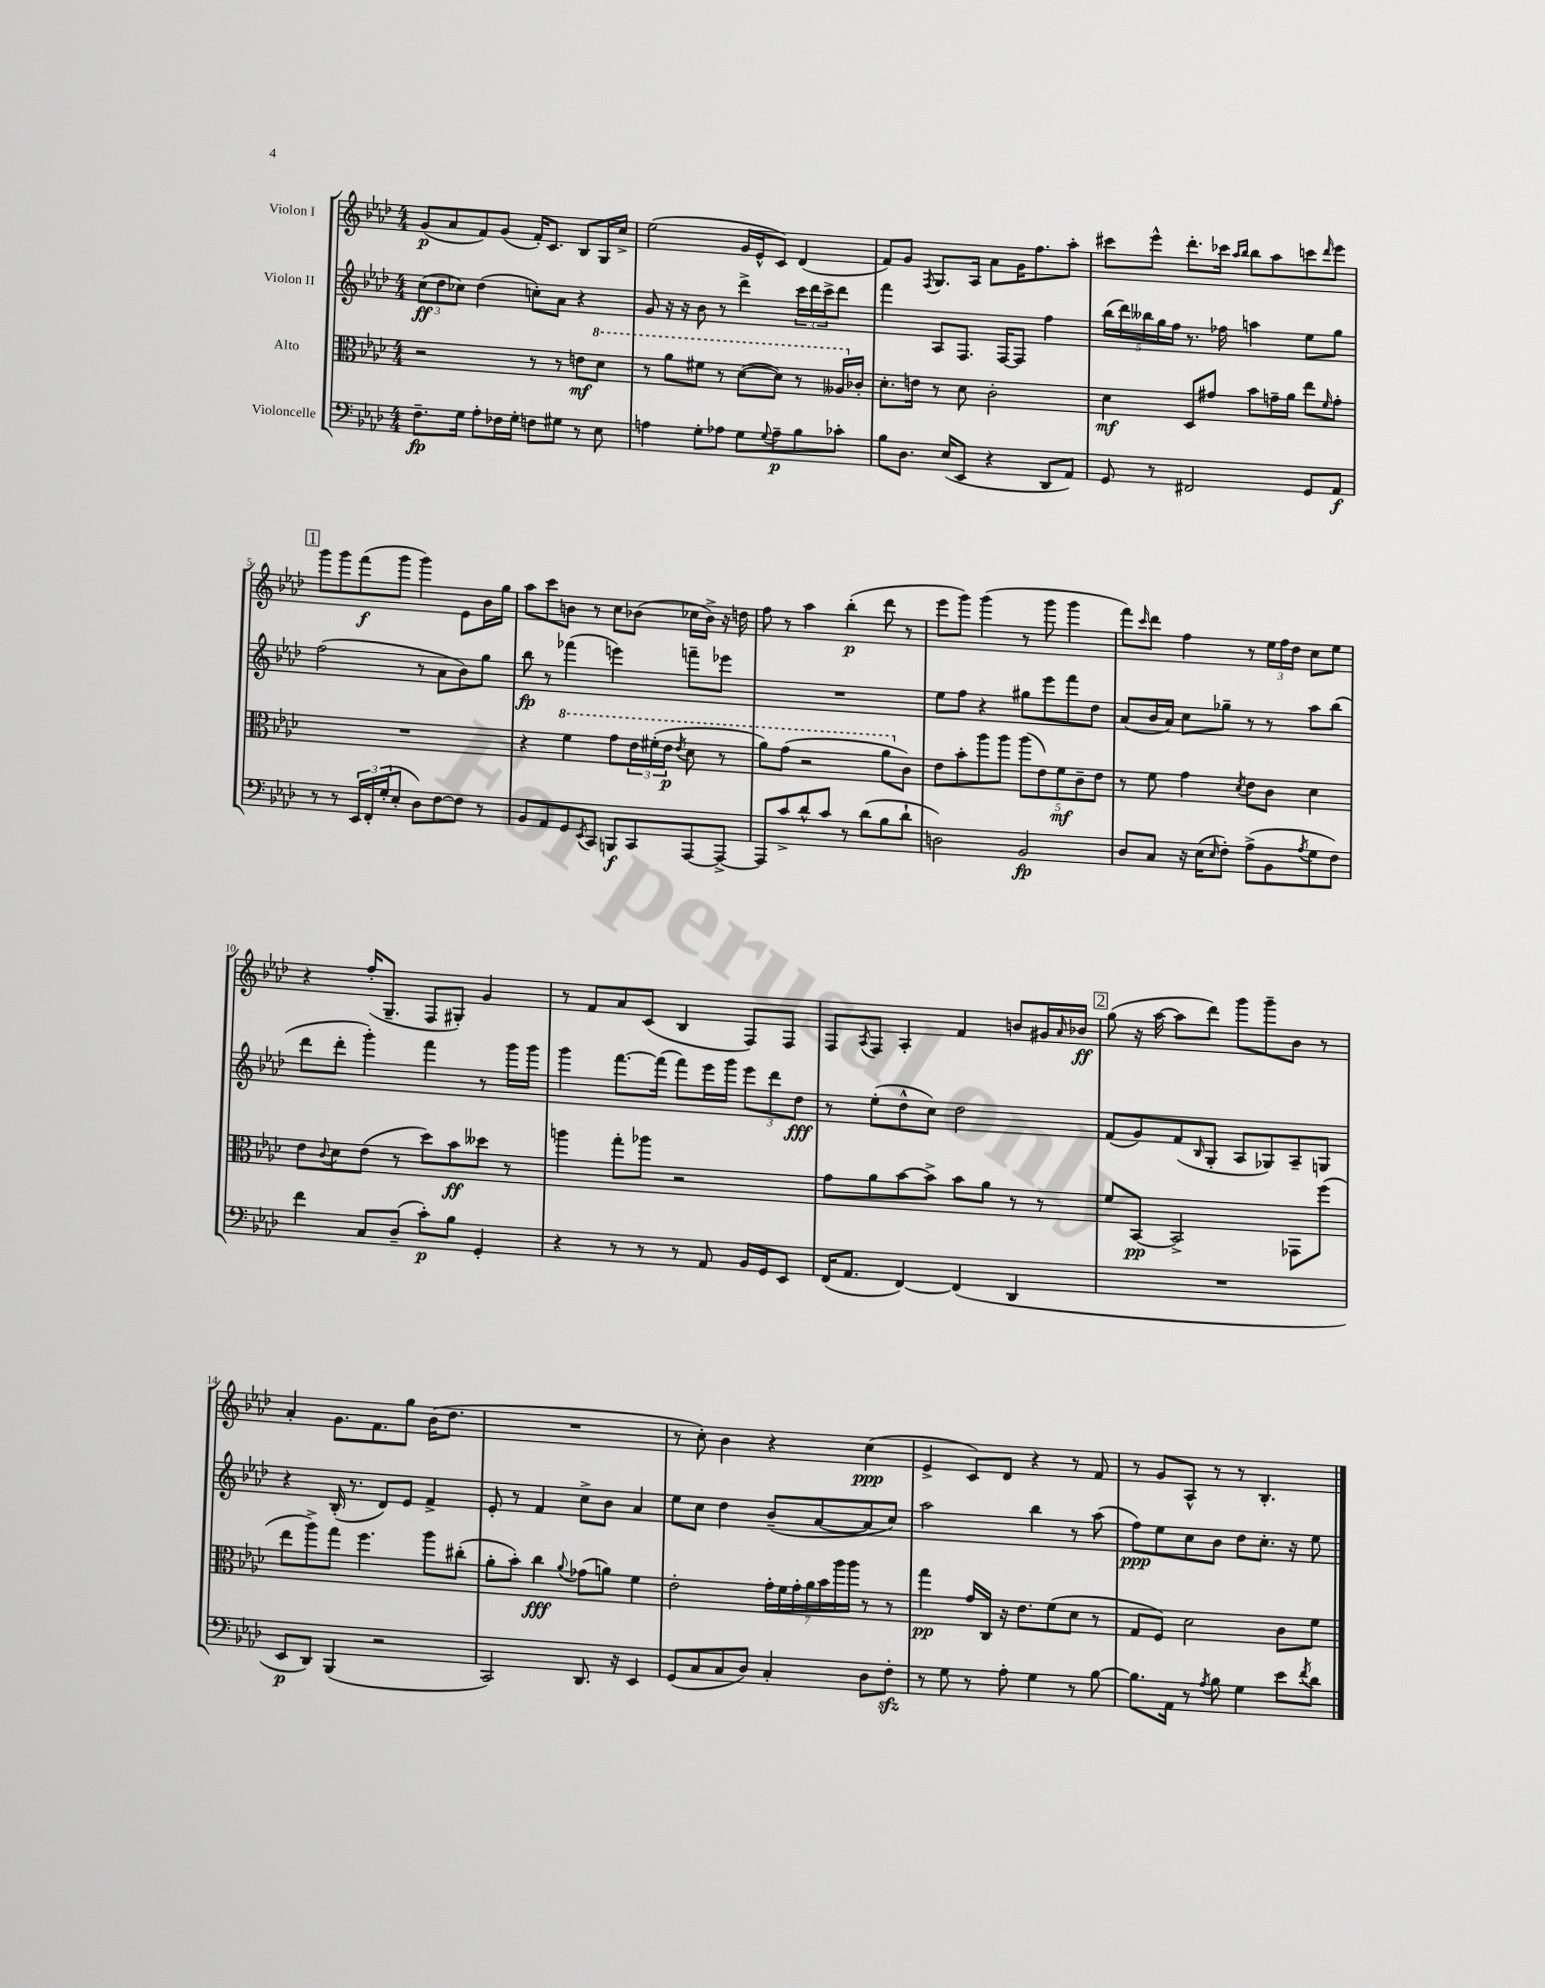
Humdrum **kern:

**kern	**kern	**kern	**kern
*staff4	*staff3	*staff2	*staff1
*clefF4	*clefC3	*clefG2	*clefG2
*k[b-e-a-d-]	*k[b-e-a-d-]	*k[b-e-a-d-]	*k[b-e-a-d-]
*M4/4	*M4/4	*M4/4	*M4/4
8.F~	2r	(12cc	(8g
.	.	12dd-	.
.	.	.	8a-
.	.	12cc-)	.
16G	.	.	.
8A-'	.	(4dd-	8f)
16F-	.	.	(8g
16G'	.	.	.
8F	8r	8cc')	16f')
.	.	.	8.c
8G#	8r	8a-	.
8r	8e	4r	8B-
8E-	8dd-	.	16G
.	.	.	16cc^
=	=	=	=
4A	8r	8g	(2ee-
.	8aa-	16r	.
.	.	16r	.
8G'	8ff#	8b-	.
8A-	8r	8r	.
8G	([8dd-	4ddd-^	16g
.	.	.	16e-^^
8qqG	.	.	.
8A-~	8dd-])	.	8c)
8B-	8r	24ccc	(4d-
.	.	24ddd-	.
.	.	24ccc^	.
8c-'	16a--	8ddd-	.
.	16c-'	.	.
=	=	=	=
8B-	8.d-'	4fff	8f)
8.D-	.	.	8g
.	16e	.	.
.	.	.	8qF
.	8r	8A-	8.G
(16E-	.	.	.
8EE-	8d-	8.F	.
.	.	.	16A-
4r	2c'	.	8a-
.	.	[16F	.
.	.	8F]	16g
.	.	.	8.ff
8DD-	.	4ff	.
8AA-)	.	.	8aa-'
=	=	=	=
8GG	4d-	(20bb-	8ccc#
.	.	20ddd-)	.
.	.	20bb--	.
8r	.	.	8eee-^^
.	.	20gg	.
.	.	20ff	.
2FF#	8D-	8.r	8.ddd-'
.	8g#	.	.
.	.	16ff-	16ccc-
.	.	.	16qqaa-
.	.	.	16qqbb-
.	8b-	4aa	8bb-
.	16g~	.	8aa-
.	16a-	.	.
8GG	8ee-	8ee-	8ccc
.	16qqf	.	16qqddd-
8AA-	8g'	8gg	8eee-
=	=	=	=
8r	1r	(2ff	8ggg
8r	.	.	8ggg
24EE-	.	.	(8fff
24FF'	.	.	.
(24G'	.	.	.
8E-'	.	.	8ggg
8D-)	.	8r	4ggg)
[8F	.	8a-	.
8F]	.	8b-)	8e-
8r	.	8gg	16b-
.	.	.	16gg
=	=	=	=
8BB-	4r	8bb-	8aa-
8AA-	.	8r	8ccc
8GG	4ff	(4fff-	8b
8qEE-	.	.	.
8CC	.	.	8r
8BBB	8gg	4eee)	8cc
8CC	24ee-	.	(8b-
.	(24ff#'	.	.
.	24ee-	.	.
.	8qee-	.	.
[8AAA-	8dd-	8fff~	16cc-
.	.	.	16b-^)
8AAA-^_	8r	8eee-	16r
.	.	.	16dd
=	=	=	=
8AAA-]	8aa-)	1r	8ff
8c^	(8gg	.	8r
8d-^^	2r	.	4aa-
8c	.	.	.
8r	.	.	(4bb-'
(8d-	.	.	.
8B-	8aa-	.	8ddd-
8d-`	8c)	.	8r
=	=	=	=
2D)	8e-	8ee-	8eee-
.	8b-'	8ff	8ggg)
.	8aa-	4r	(4ggg
.	8aa-	.	.
2BB-	(10aa-	8gg#	8r
.	10e-)	.	.
.	.	8eee-	8ggg
.	10f	.	.
.	.	8fff	4ggg
.	10c~	.	.
.	.	8dd-	.
.	10e-	.	.
=	=	=	=
8D-	8r	(8a-	8fff)
.	.	.	16qqccc
8C	8f	16b-	8ddd-
.	.	16a-)	.
16r	4g	8cc	4ff
(16E-	.	.	.
16qqE-	.	.	.
8F')	.	8gg-~	.
.	8qd-	.	.
(8A-^	8e-	8r	8r
8BB-	8c	8r	24ee-
.	.	.	24ff
.	.	.	24dd-
8qA-	.	.	.
8G	4d-	8aa-	8cc
8F)	.	(8bb-	8ee-
=	=	=	=
4f	8e-	8ddd-	4r
.	8qqc	.	.
.	8d-	8ddd-'	.
8C	(8e-	4ggg')	(16ff'
.	.	.	8.G~
(8D-~	8r	.	.
8c')	8dd-)	4fff	8F
8B-	8b-	.	8G#')
4GG'	8dd--	8r	4g
.	8r	16ggg	.
.	.	16ggg	.
=	=	=	=
4r	4aa	4ggg	8r
.	.	.	8f
8r	8gg'	[8.fff	8a-
8r	8aa-	.	(8c
.	.	(16fff]	.
8r	2r	8fff)	4B-
8AA-	.	16eee-	.
.	.	16ggg	.
16BB-	.	12eee-	8F)
16GG	.	.	.
.	.	12ddd-	.
8EE-	.	.	8F
.	.	12dd-	.
=	=	=	=
(16FF	8g	8r	8F
8.AA-	.	.	.
.	.	.	8qA-
.	8a-	(8ee-'	8F
[4FF)	[8b-	8dd-^^	4A-'
.	8b-^]	8cc)	.
(4FF]	8b-	2dd-	4f
.	8a-	.	.
4DD-	8r	.	8b
.	8r	.	16g#
.	.	.	16qqa-
.	.	.	16b-
=	=	=	=
1r	8f	(8f	(8gg
.	[8BB-	8g)	16r
.	.	.	[16aa-
.	2BB-^]	(8f	8aa-]
.	.	16qqB-	.
.	.	8G'	8ddd-)
.	.	8A-	8ggg
.	.	8G-)	8ggg~
.	8GG-	8A-~	8b-
.	(8ff	8G	8r
=	=	=	=
8EE-	8ee-	4r	4a-'
8DD-)	8aa-^)	.	.
(4BBB-	8gg	(16B-'	8.g
.	.	8.r	.
.	4.ff	.	.
.	.	.	8.f
2r	.	8d-)	.
.	.	8e-	8gg
.	8aa-	4f^	(16b-
.	.	.	8.dd-
.	(8cc#'	.	.
=	=	=	=
2CC)	8a-'	8e-'	1r
.	8b-')	8r	.
.	4cc	4f	.
.	8qqa-	.	.
8.DD-	(8g-	8cc^	.
.	8a)	8b-	.
16r	.	.	.
4EE-	4f	4a-	.
=	=	=	=
(8GG	2e-'	8ee-	8r
8C	.	8cc	8cc')
8C	.	4dd-	4b-
8D-)	.	.	.
4C'	28g'	(8b-~	4r
.	28f	.	.
.	28g'	.	.
.	28a-	.	.
.	.	[8a-	.
.	28b-	.	.
.	28aa-	.	.
.	28aa-	.	.
8D-	8r	8a-]	(4cc
8F'	8r	8cc)	.
=	=	=	=
8r	4gg	2aa-	4e-^
8G	.	.	.
8r	16g	.	8c)
.	16C	.	.
8A-'	16r	.	8d-
.	8.e-	.	.
4G	.	4bb-	4r
.	(8f	.	.
8r	8d-	8r	8r
[8B-	8r	(8aa-	8f
=	=	=	=
8.B-]	8G	8ff)	8r
.	8F)	8ee-	8g
16AA-	.	.	.
8r	2d-	8cc	8A-^^
8qA-	.	.	.
8B-	.	8b-	8r
4G	.	8dd-	8r
.	.	8.cc'	4.B-'
8e-	8c	.	.
.	.	16r	.
8qf	.	.	.
8d-	8f	8ee-	.
==	==	==	==
*-	*-	*-	*-
